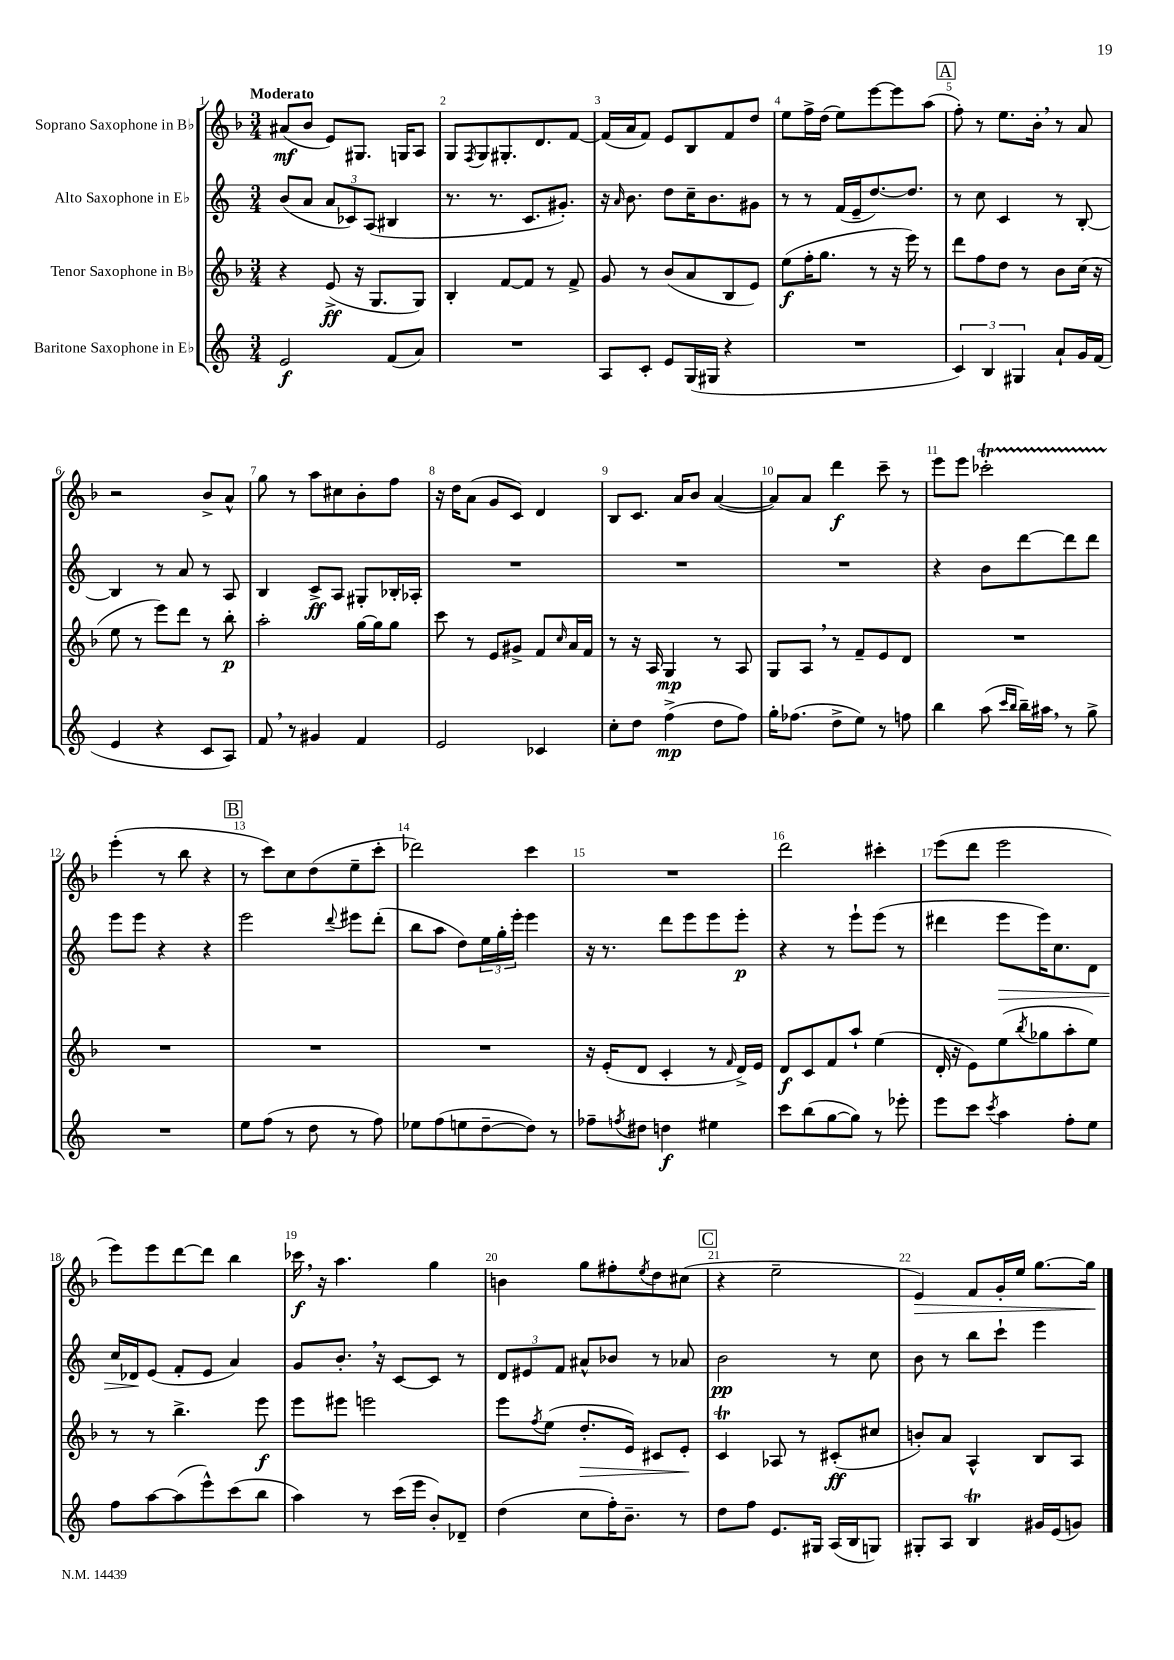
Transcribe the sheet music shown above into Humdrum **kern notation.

**kern	**kern	**kern	**kern
*staff4	*staff3	*staff2	*staff1
*clefG2	*clefG2	*clefG2	*clefG2
*k[]	*k[b-]	*k[]	*k[b-]
*M3/4	*M3/4	*M3/4	*M3/4
2e/	4r	(8b/L	(8a#/L
.	.	8a/J	8b-/J
.	(8e^/	12a/L	8e/L)
.	.	12c-/)	.
.	16r	.	8.G#/J
.	.	(12A/J	.
.	8.G/L	.	.
(8f/L	.	4B#/	.
.	.	.	16G/LK
8a/J)	8G/J)	.	8A/J
=	=	=	=
2.r	4B-'/	8.r	8G/L
.	.	.	8qF/
.	.	.	8G/
.	.	8.r	.
.	[8f/L	.	8.G#'/
.	8f/]J	8.c/L	.
.	.	.	8.d/
.	8r	.	.
.	.	8.g#'/J)	.
.	8f^/	.	[8f/J
=	=	=	=
8A/L	8g/	16r	(16f/]LL
.	.	16qqa/	.
.	.	8.b\	16a/J
8c'/J	8r	.	8f/J)
8e/L	(8b-/L	8dd\L	8e/L
(16G/L	8a/	16cc~\K	8B-/
16G#/JJ	.	8.b\	.
4r	8B-/	.	8f/
.	8e/J)	8g#\J	8dd/J
=	=	=	=
2.r	(8ee\L	8r	8ee\L
.	16ff'\K	8r	16ff^\L
.	8.gg\J	.	(16dd\JJ
.	.	(16f/LL	8ee\L)
.	.	16e~/J	.
.	8r	[8.dd/)	[8eee\
.	16r	.	8eee\]
.	16eee\)	8.dd/]J	.
.	8r	.	(8aa\J
=	=	=	=
6c/)	8ddd\L	8r	8ff'\)
.	8ff\	8cc\	8r
6B/	.	.	.
.	8dd\J	4c/	8.ee\L
6G#/	.	.	.
.	8r	.	.
.	.	.	16b-'\Jk
8a`/L	8b-\L	8r	8r
16g/L	(16cc\Jk	[8B'/	8a/
(16f/JJ	16r	.	.
=	=	=	=
4e/	8ee\	4B/]	2r
.	8r	.	.
4r	8eee\L)	8r	.
.	8ddd\J	8a/	.
8c/L	8r	8r	8b-^/L
8A/J)	8bb-'\	8A/	8a^^/J
=	=	=	=
8f/	2aa'\	4B/	8gg\
8r	.	.	8r
4g#/	.	8c^/L	8aa\L
.	.	8A/J	8cc#\
4f/	[16gg\LL	8G#'/L	8b-'\
.	16gg\]J	.	.
.	8gg\J	16B-'/L	8ff\J
.	.	16A-'/JJ	.
=	=	=	=
2e/	8ccc\	2.r	16r
.	.	.	16dd\LK
.	8r	.	(8a\J
.	8e/L	.	8g/L
.	8g#^/J	.	8c/J)
4c-/	8f/L	.	4d/
.	16qqcc/	.	.
.	16a/L	.	.
.	16f/JJ	.	.
=	=	=	=
8cc'\L	8r	2.r	8B-/L
8dd\J	16r	.	8.c/J
.	16A/	.	.
(4ff^\	4G/	.	.
.	.	.	16a/LK
.	.	.	8b-/J
8dd\L	8r	.	([4a/
8ff\J)	8A/	.	.
=	=	=	=
16gg'\LK	8G/L	2.r	8a/]L)
(8.ff-\J	.	.	.
.	8A/J	.	8a/J
8dd^\L	8r	.	4ddd\
8ee\J)	8f~/L	.	.
8r	8e/	.	8ccc~\
8ff\	8d/J	.	8r
=	=	=	=
4bb\	2.r	4r	8eee\L
.	.	.	8eee\J
(8aa\	.	8b\L	2ccc-'\
16qqccc/LL	.	.	.
16qqbb/JJ	.	.	.
16bb~\LL)	.	[8ddd\	.
16aa#\JJ	.	.	.
8r	.	8ddd\]	.
8gg^\	.	8ddd\J	.
=	=	=	=
2.r	2.r	8eee\L	(4eee'\
.	.	8eee\J	.
.	.	4r	8r
.	.	.	8bb-\
.	.	4r	4r
=	=	=	=
8ee\L	2.r	2eee\	8r
(8ff\J	.	.	8ccc\L)
8r	.	.	8cc\
8dd\	.	.	(8dd\
.	.	8qqddd/	.
8r	.	8eee#\L	8ee~\
8ff\)	.	(8ddd'\J	8ccc'\J
=	=	=	=
8ee-\L	2.r	8bb\L	2ddd-\)
(8ff\	.	8aa\J	.
8ee\	.	8dd\L)	.
[8dd~\	.	24ee\L	.
.	.	24gg'\	.
.	.	24eee'\JJ	.
8dd\]J)	.	4eee\	4ccc\
8r	.	.	.
=	=	=	=
8ff-~\L	16r	16r	2.r
.	(16e'/LK	8.r	.
8qff/	.	.	.
8dd#\J	8d/J	.	.
4dd\	4c'/	8ddd\L	.
.	.	8eee\	.
4ee#\	8r	8eee\	.
.	16qqf/	.	.
.	16d^/LL)	8eee'\J	.
.	16e/JJ	.	.
=	=	=	=
8ccc\L	8d/L	4r	2ddd\
(8bb\	8c/	.	.
[8gg\	8f/	8r	.
8gg\]J)	8aa`/J	8eee`\L	.
8r	(4ee\	(8eee\J	4ccc#'\
8eee-'\	.	8r	.
=	=	=	=
8eee\L	16d'/	4ddd#\	(8eee\L
.	16r	.	.
8ccc\J	8e\L)	.	8ddd\J
8qccc/	.	.	.
4aa\	(8ee\	8eee\L	2eee\
.	8qbb-/	.	.
.	8gg-\	16eee\K)	.
.	.	8.cc\	.
8ff'\L	8aa'\	.	.
8ee\J	8ee\J)	8d\J	.
=	=	=	=
8ff\L	8r	16cc/LL	8eee\L)
.	.	16d-/J	.
[8aa\	8r	(8e/J	8eee\
(8aa\]	4.bb-^\	8f'/L	[8ddd\
8eee^^\)	.	8e/J	8ddd\]J
(8ccc\	.	4a/)	4bb-\
8bb\J	8eee\	.	.
=	=	=	=
4aa\)	8eee\L	8g/L	16ccc-\
.	.	.	16r
.	8eee#\J	8.b'/J	4.aa\
8r	2eee\	.	.
.	.	16r	.
(16ccc\LL	.	[8c/L	.
16eee\JJ	.	.	.
8b'/L)	.	8c/]J	4gg\
8d-~/J	.	8r	.
=	=	=	=
(4dd\	8eee\L	12d/L	4b\
.	.	12e#/	.
.	8qff/	.	.
.	(8ee\J	.	.
.	.	12f/J	.
8cc\L	8.dd'/L	8a#^^/L	8gg\L
16ff'\K)	.	8b-/J	8ff#'\
8.b~\J	16e/Jk)	.	.
.	.	.	8qee/
.	8c#/L	8r	8dd\
8r	8e'/J	8a-/	(8cc#\J
=	=	=	=
8dd\L	4c/	2b\	4r
8ff\J	.	.	.
8.e/L	8A-/	.	2ee~\
.	8r	.	.
16G#/Jk	.	.	.
(16A/LL	(8c#'/L	8r	.
16B/J	.	.	.
8G/J)	8cc#/J	8cc\	.
=	=	=	=
8G#'/L	8b'/L)	8b\	4e/)
8A/J	8a/J	8r	.
4B/	4A^^/	8bb\L	8f/L
.	.	8ccc`\J	16g'/L
.	.	.	16ee/JJ
16g#/LL	8B-/L	4eee\	[8.gg\L
(16e/J	.	.	.
8g/J)	8A/J	.	.
.	.	.	16gg\]Jk
==	==	==	==
*-	*-	*-	*-
